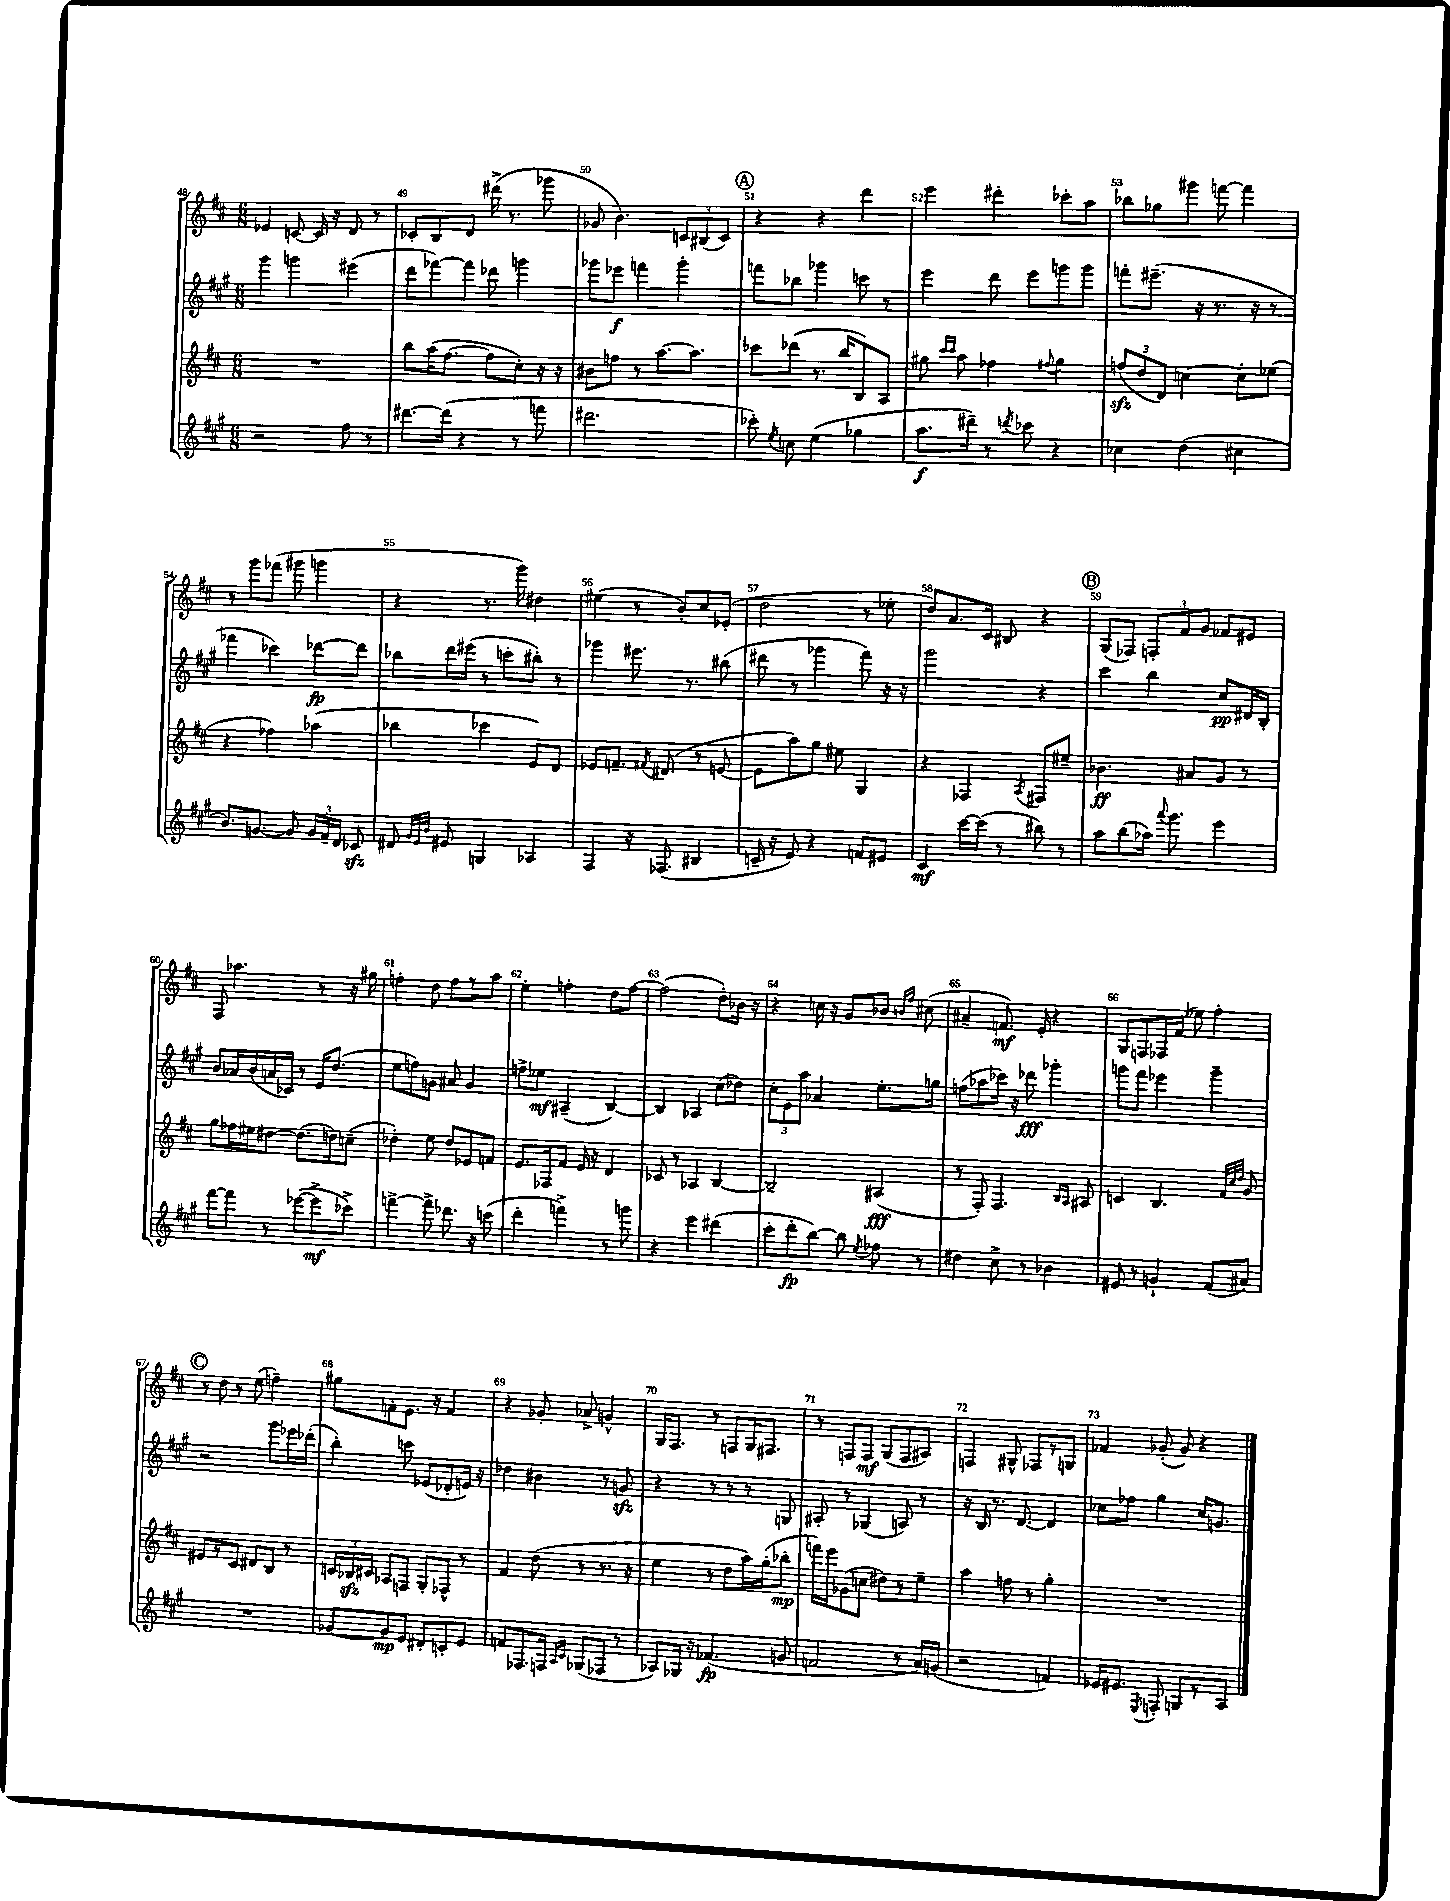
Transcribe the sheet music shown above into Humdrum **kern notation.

**kern	**dynam	**kern	**dynam	**kern	**dynam	**kern	**dynam
*part4	*part4	*part3	*part3	*part2	*part2	*part1	*part1
*staff4	*staff4	*staff3	*staff3	*staff2	*staff2	*staff1	*staff1
*clefG2	*	*clefG2	*	*clefG2	*	*clefG2	*
*k[f#c#g#]	*	*k[f#c#]	*	*k[f#c#g#]	*	*k[f#c#]	*
*M6/8	*	*M6/8	*	*M6/8	*	*M6/8	*
=48	=48	=48	=48	=48	=48	=48	=48
2r	.	2.r	.	4ggg#\	.	4e-X/	.
.	.	.	.	4gggn\	.	[8cn/	.
.	.	.	.	.	.	16c/]	.
.	.	.	.	.	.	16r	.
8ff#\	.	.	.	(4eee#X\	.	8d/	.
8r	.	.	.	.	.	8r	.
=49	=49	=49	=49	=49	=49	=49	=49
[8.ddd#X\L	.	8bb\L	.	8ddd\L	.	8c-X'/L	.
.	.	(16aa\K	.	[8fff-X\)	.	8B/	.
(16ddd#\Jk]	.	[8.ff#\J	.	.	.	.	.
4r	.	.	.	8fff-\J]	.	8d/J	.
.	.	8ff#\L]	.	8ddd-X\	.	(16ddd#X^\	.
.	.	.	.	.	.	8.r	.
8r	.	8cc#'\J)	.	4gggn\	.	.	.
8fffn\	.	16r	.	.	.	8ggg-X\	.
.	.	16r	.	.	.	.	.
=50	=50	=50	=50	=50	=50	=50	=50
2.ddd#X\	.	8b#X\L	.	8ggg-X\L	.	8g-X/	.
.	.	8ffn\J	.	8eee-X\J	f	4.b\)	.
.	.	8r	.	4fffn\	.	.	.
.	.	[8.aa\L	.	.	.	.	.
.	.	.	.	4ggg-'\	.	12cn/L	.
.	.	8.aa\J]	.	.	.	.	.
.	.	.	.	.	.	(12B#X/	.
.	.	.	.	.	.	12c/J)	.
!!LO:REH:place=s1:t=A
=51	=51	=51	=51	=51	=51	=51	=51
8ccc-X'\)	.	8ccc-X\L	.	8fffn\L	.	4r	.
8qee/	.	.	.	.	.	.	.
8ccn\	.	(8ddd-X\J	.	8bb-X\J	.	.	.
(4ee\	.	8.r	.	4ggg-X\	.	4r	.
.	.	16bb/KL	.	.	.	.	.
4gg-X\	.	8B/)	.	8cccn\	.	4ddd\	.
.	.	8A/J	.	8r	.	.	.
=52	=52	=52	=52	=52	=52	=52	=52
8.aa\L	f	8gg#X\	.	4eee\	.	4eee\	.
.	.	16qqccc#/LL	.	.	.	.	.
.	.	16qqccc#/JJ	.	.	.	.	.
.	.	8aa\	.	.	.	.	.
16ddd#X~\Jk)	.	.	.	.	.	.	.
8r	.	4ff-X\	.	8ddd\	.	4ddd#X'\	.
8qdddn/	.	.	.	.	.	.	.
8ccc-X\	.	.	.	8eee\L	.	.	.
.	.	8qqff#X/	.	.	.	.	.
4r	.	4gg#\	.	8gggn\	.	8ccc-X'\L	.
.	.	.	.	8ggg\J	.	8aa\J	.
=53	=53	=53	=53	=53	=53	=53	=53
4cc-X\	.	(12ffnzz/L	.	8fffn'\L	.	8bb-X\L	.
.	.	12dd/	.	.	.	.	.
.	.	.	.	(8.eee#X~\J	.	8gg-X\	.
.	.	12d/J)	.	.	.	.	.
(4dd\	.	[4ccn\	.	.	.	8ggg#X\J	.
.	.	.	.	16r	.	.	.
.	.	.	.	8.r	.	[8fffn\	.
4cc#X\	.	8cc'\L]	.	.	.	4fff\]	.
.	.	.	.	16r	.	.	.
.	.	(8ee-X\J	.	8r	.	.	.
!!LO:LB:g=z
=54	=54	=54	=54	=54	=54	=54	=54
8.b/L)	.	4r	.	4fff-X\	.	8r	.
.	.	.	.	.	.	8ggg\L	.
[8.gn/J	.	.	.	.	.	.	.
.	.	4ff-X\)	.	4ccc-X\)	.	(8fff-X\J	.
8g/]	.	.	.	.	.	8ggg#X\	.
24g/LL	.	(4aa-X\	.	[8ddd-X\L	fp	4gggn\	.
24f#~/	.	.	.	.	.	.	.
24d/JJ	.	.	.	.	.	.	.
8c-Xzz/	.	.	.	8ddd-\J]	.	.	.
=55	=55	=55	=55	=55	=55	=55	=55
8d#X/	.	4bb-X\	.	8bb-X\L	.	4r	.
32qqg#/LLL	.	.	.	.	.	.	.
32qqe/	.	.	.	.	.	.	.
32qqb/JJJ	.	.	.	.	.	.	.
8e#X/	.	.	.	16ddd\L	.	.	.
.	.	.	.	(16eee#X\JJ	.	.	.
4Gn/	.	4ccc-X\	.	8r	.	8.r	.
.	.	.	.	8cccn'\L	.	.	.
.	.	.	.	.	.	16ggg\)	.
4A-X/	.	8e/L)	.	8bb#X'\J)	.	4dd#X\	.
.	.	8d/J	.	8r	.	.	.
=56	=56	=56	=56	=56	=56	=56	=56
4F#/	.	8e-X/L	.	4ggg-X\	.	(4ee#X\	.
.	.	8.fn~/J	.	.	.	.	.
16r	.	.	.	8.eee#X\	.	8r	.
.	.	8qf#X/	.	.	.	.	.
(8.F-X/	.	(8.d#X/	.	.	.	.	.
.	.	.	.	.	.	8b'/L)	.
.	.	.	.	8.r	.	.	.
4B#X/	.	8r	.	.	.	8cc#/	.
.	.	[8en/	.	(8bb#X\	.	(8e-X'/J	.
=57	=57	=57	=57	=57	=57	=57	=57
16cn~/	.	8e\L]	.	8ddd#X\	.	2dd\	.
16r	.	.	.	.	.	.	.
8e/)	.	8aa\)	.	8r	.	.	.
4r	.	8gg\J	.	4ggg-X\	.	.	.
.	.	8ee#X\	.	.	.	.	.
8fn/L	.	4G/	.	8fff#\)	.	8r	.
8e#X/J	.	.	.	16r	.	8ee-X'\	.
.	.	.	.	16r	.	.	.
=58	=58	=58	=58	=58	=58	=58	=58
4c#/	mf	4r	.	2ggg#\	.	8dd/L)	.
.	.	.	.	.	.	8.a/	.
[16ccc#\LL	.	4F-X/	.	.	.	.	.
(16ccc#\JJ]	.	.	.	.	.	16c#/Jk	.
8r	.	.	.	.	.	8B#X/	.
.	.	8qA/	.	.	.	.	.
8bb#X\)	.	8F#X/L	.	4r	.	4r	.
8r	.	8ee#X~/J	.	.	.	.	.
!!LO:REH:place=s1:t=B
=59	=59	=59	=59	=59	=59	=59	=59
8aa\L	.	4.b-X\	ff	4ccc#\	.	(8G/L	.
(8bb\	.	.	.	.	.	8F-X/J)	.
16aa-X\Jk)	.	.	.	4bb\	.	12Fn'/L	.
8qqaaa/	.	.	.	.	.	.	.
8.ggg#\	.	.	.	.	.	.	.
.	.	.	.	.	.	12f#/	.
.	.	8a#X/L	.	.	.	.	.
.	.	.	.	.	.	12g/J	.
4eee\	.	8g/J	.	8cc#/L	pp	8f-X/L	.
.	.	8r	.	16d#X/L	.	8e#X/J	.
.	.	.	.	16B'/JJ	.	.	.
!!LO:LB:g=z
=60	=60	=60	=60	=60	=60	=60	=60
[8fff#\L	.	8gg\L	.	8b/L	.	8F#/	.
8fff#\J]	.	16ff-X\L	.	16a-X/L	.	4.aa-X\	.
.	.	16ee#X\J	.	(16b/	.	.	.
8r	.	[8dd#X\J	.	16an/	.	.	.
.	.	.	.	16c-X/JJ)	.	.	.
([8eee-X\L	.	(8.dd#\L]	.	8r	.	.	.
8eee-^\]	mf	.	.	16e/KL	.	8r	.
.	.	16ddn\k)	.	(8.dd/J	.	.	.
8ccc-X^\J)	.	(8ccn~\J	.	.	.	16r	.
.	.	.	.	.	.	16gg#X\	.
=61	=61	=61	=61	=61	=61	=61	=61
[4fffn^\	.	4dd-X'\)	.	8ee\L	.	4ffn'\	.
.	.	.	.	8ffn\)	.	.	.
8fff^\]	.	8ee\	.	8gn\J	.	8dd\	.
8.ddd-X\	.	8dd-/L	.	8a#X/	.	8ff\L	.
.	.	8e-X/	.	4g/	.	8r	.
16r	.	.	.	.	.	.	.
(8cccn\	.	8fn/J	.	.	.	8aa\J	.
=62	=62	=62	=62	=62	=62	=62	=62
4ddd'\	.	8.e/L	.	8ffn^\L	.	4ee'\	.
.	.	.	.	8ee-X\J	mf	.	.
.	.	16F-X/k	.	.	.	.	.
4fffn^\)	.	8f#/J	.	(4A#X~/	.	4ffn'\	.
.	.	16e/	.	.	.	.	.
.	.	16r	.	.	.	.	.
8r	.	4d/	.	[4B/)	.	8dd\L	.
8gggn\	.	.	.	.	.	[8ff\J	.
=63	=63	=63	=63	=63	=63	=63	=63
4r	.	8c-X/	.	4B/]	.	(2ff\]	.
.	.	8r	.	.	.	.	.
4eee\	.	4A-X/	.	4A-X/	.	.	.
(4ddd#X\	.	[4B/	.	(8cc#\L	.	8dd'\L)	.
.	.	.	.	8dd-X\J)	.	16b-X\Jk	.
.	.	.	.	.	.	16r	.
=64	=64	=64	=64	=64	=64	=64	=64
8ccc#'\L	.	2B~/]	.	12cc#'\L	.	4r	.
.	.	.	.	12e\	.	.	.
8ddd'\	fp	.	.	.	.	.	.
.	.	.	.	12aa\J	.	.	.
[8bb\J)	.	.	.	4a-X/	.	16ccn\	.
.	.	.	.	.	.	16r	.
8bb\]	.	.	.	.	.	8g/L	.
8qee/	.	.	.	.	.	.	.
8ff-X\	.	(4A#X/	fff	8.ee'\L	.	8b-X/J	.
.	.	.	.	.	.	16qqbn/LL	.
.	.	.	.	.	.	16qqff#/JJ	.
8r	.	.	.	.	.	(8cc#X\	.
.	.	.	.	16ggn\Jk	.	.	.
=65	=65	=65	=65	=65	=65	=65	=65
4dd#X\	.	8r	.	(8ffn\L	.	4a#X~/	.
.	.	8F#'/)	.	8aa-X\	.	.	.
8cc#^\	.	4.F#/	.	16ccc-X\Jk)	.	8.fn/)	mf
.	.	.	.	16r	.	.	.
8r	.	.	.	8ddd-X\	fff	.	.
.	.	.	.	.	.	16e'/	.
4b-X\	.	.	.	4ggg-X'\	.	4r	.
.	.	16qqB/LL	.	.	.	.	.
.	.	16qqA/JJ	.	.	.	.	.
.	.	8A#X/	.	.	.	.	.
=66	=66	=66	=66	=66	=66	=66	=66
8e#X/	.	4cn/	.	8gggn\L	.	8G/L	.
8r	.	.	.	8fff#\J	.	8Fn/	.
4gn`/	.	4.B/	.	4eee-X\	.	16F-X/L	.
.	.	.	.	.	.	(16f#/JJ	.
.	.	.	.	.	.	8ee-X\)	.
(8f#/L	.	.	.	4ggg~\	.	4ff#'\	.
.	.	32qqf#/LLL	.	.	.	.	.
.	.	32qqcc#/	.	.	.	.	.
.	.	32qqdd/JJJ	.	.	.	.	.
8a#X/J)	.	8g/	.	.	.	.	.
!!LO:LB:g=z
!!LO:REH:place=s1:t=C
=67	=67	=67	=67	=67	=67	=67	=67
2.r	.	8e#X/L	.	2r	.	8r	.
.	.	8r	.	.	.	8dd\	.
.	.	8c#/J	.	.	.	8r	.
.	.	8d#X/L	.	.	.	(8ee\	.
.	.	8B/J	.	8ggg#\L	.	4ffn~\)	.
.	.	8r	.	16eee-X\L	.	.	.
.	.	.	.	(16ddd-X'\JJ	.	.	.
=68	=68	=68	=68	=68	=68	=68	=68
[8g-X/L	.	24cn/LL	.	4bb'\)	.	8gg#X\L	.
.	.	24B-Xzz/	.	.	.	.	.
.	.	24c#X/JJ	.	.	.	.	.
8g-/]	mp	8A-X/L	.	.	.	8fn'\	.
8e/J	.	8Fn/J	.	8cccn\	.	8.e\J	.
8d#X'/L	.	8G'/L	.	(8e-X/L	.	.	.
.	.	.	.	.	.	16r	.
8cn'/	.	8F-X^^/J	.	8d-X'/	.	4f/	.
8e/J	.	8r	.	16en/Jk)	.	.	.
.	.	.	.	16r	.	.	.
=69	=69	=69	=69	=69	=69	=69	=69
8fn/L	.	4f#/	.	4dd-X\	.	4r	.
8.F-X/	.	.	.	.	.	.	.
.	.	(8dd\	.	4b#X\	.	8g-X'/	.
16Fn/Jk	.	.	.	.	.	.	.
16qqA/LL	.	.	.	.	.	.	.
16qqc#/JJ	.	.	.	.	.	.	.
(8G-X/L	.	8r	.	.	.	8a-X^/	.
8F-X/J	.	8.r	.	8r	.	4gn^^/	.
8r	.	.	.	8gnzz/	.	.	.
.	.	16r	.	.	.	.	.
=70	=70	=70	=70	=70	=70	=70	=70
8A-X/L)	.	4ee\	.	4r	.	16G/KL	.
.	.	.	.	.	.	8.F#/J	.
16G-X/Jk	.	.	.	.	.	.	.
16r	.	.	.	.	.	.	.
(4.f-X/	fp	8r	.	8r	.	8r	.
.	.	8dd\L	.	8r	.	8Fn/L	.
.	.	16aa\L)	.	8r	.	16G/K	.
.	.	(16gg'\J	.	.	.	8.F#X/J	.
8gn/	.	8bb-X'\J	mp	8Gn/	.	.	.
=71	=71	=71	=71	=71	=71	=71	=71
2fn/	.	16fffn\LL)	.	8A#X'/	.	8r	.
.	.	16eee\J	.	.	.	.	.
.	.	(8g-X\	.	8r	.	8Fn/L	.
.	.	8ccn\J	.	(4G-X/	.	8F/J	mf
.	.	8dd#X\L)	.	.	.	(8G/L	.
8r	.	8r	.	8An/)	.	8F/	.
16a/LL)	.	8ee~\J	.	8r	.	8A#X/J)	.
(16gn/JJ	.	.	.	.	.	.	.
=72	=72	=72	=72	=72	=72	=72	=72
2r	.	4aa\	.	16r	.	4Fn/	.
.	.	.	.	16B/	.	.	.
.	.	.	.	8.r	.	.	.
.	.	8ffn\	.	.	.	8G#X^^/	.
.	.	.	.	[8.d/	.	.	.
.	.	8r	.	.	.	8F-X/L	.
4fn/)	.	4gg'\	.	4d/]	.	8r	.
.	.	.	.	.	.	8Gn/J	.
=73	=73	=73	=73	=73	=73	=73	=73
16e-X/KL	.	2.r	.	8cc-X\L	.	4f-X/	.
8.e#X/J	.	.	.	.	.	.	.
.	.	.	.	8ff-X\J	.	.	.
8qE/	.	.	.	.	.	.	.
8Fn'/	.	.	.	4gg#\	.	(8g-X'/	.
8Gn/L	.	.	.	.	.	8g-/)	.
8r	.	.	.	16cc-/KL	.	4r	.
.	.	.	.	8.gn/J	.	.	.
8A/J	.	.	.	.	.	.	.
==	==	==	==	==	==	==	==
*-	*-	*-	*-	*-	*-	*-	*-
